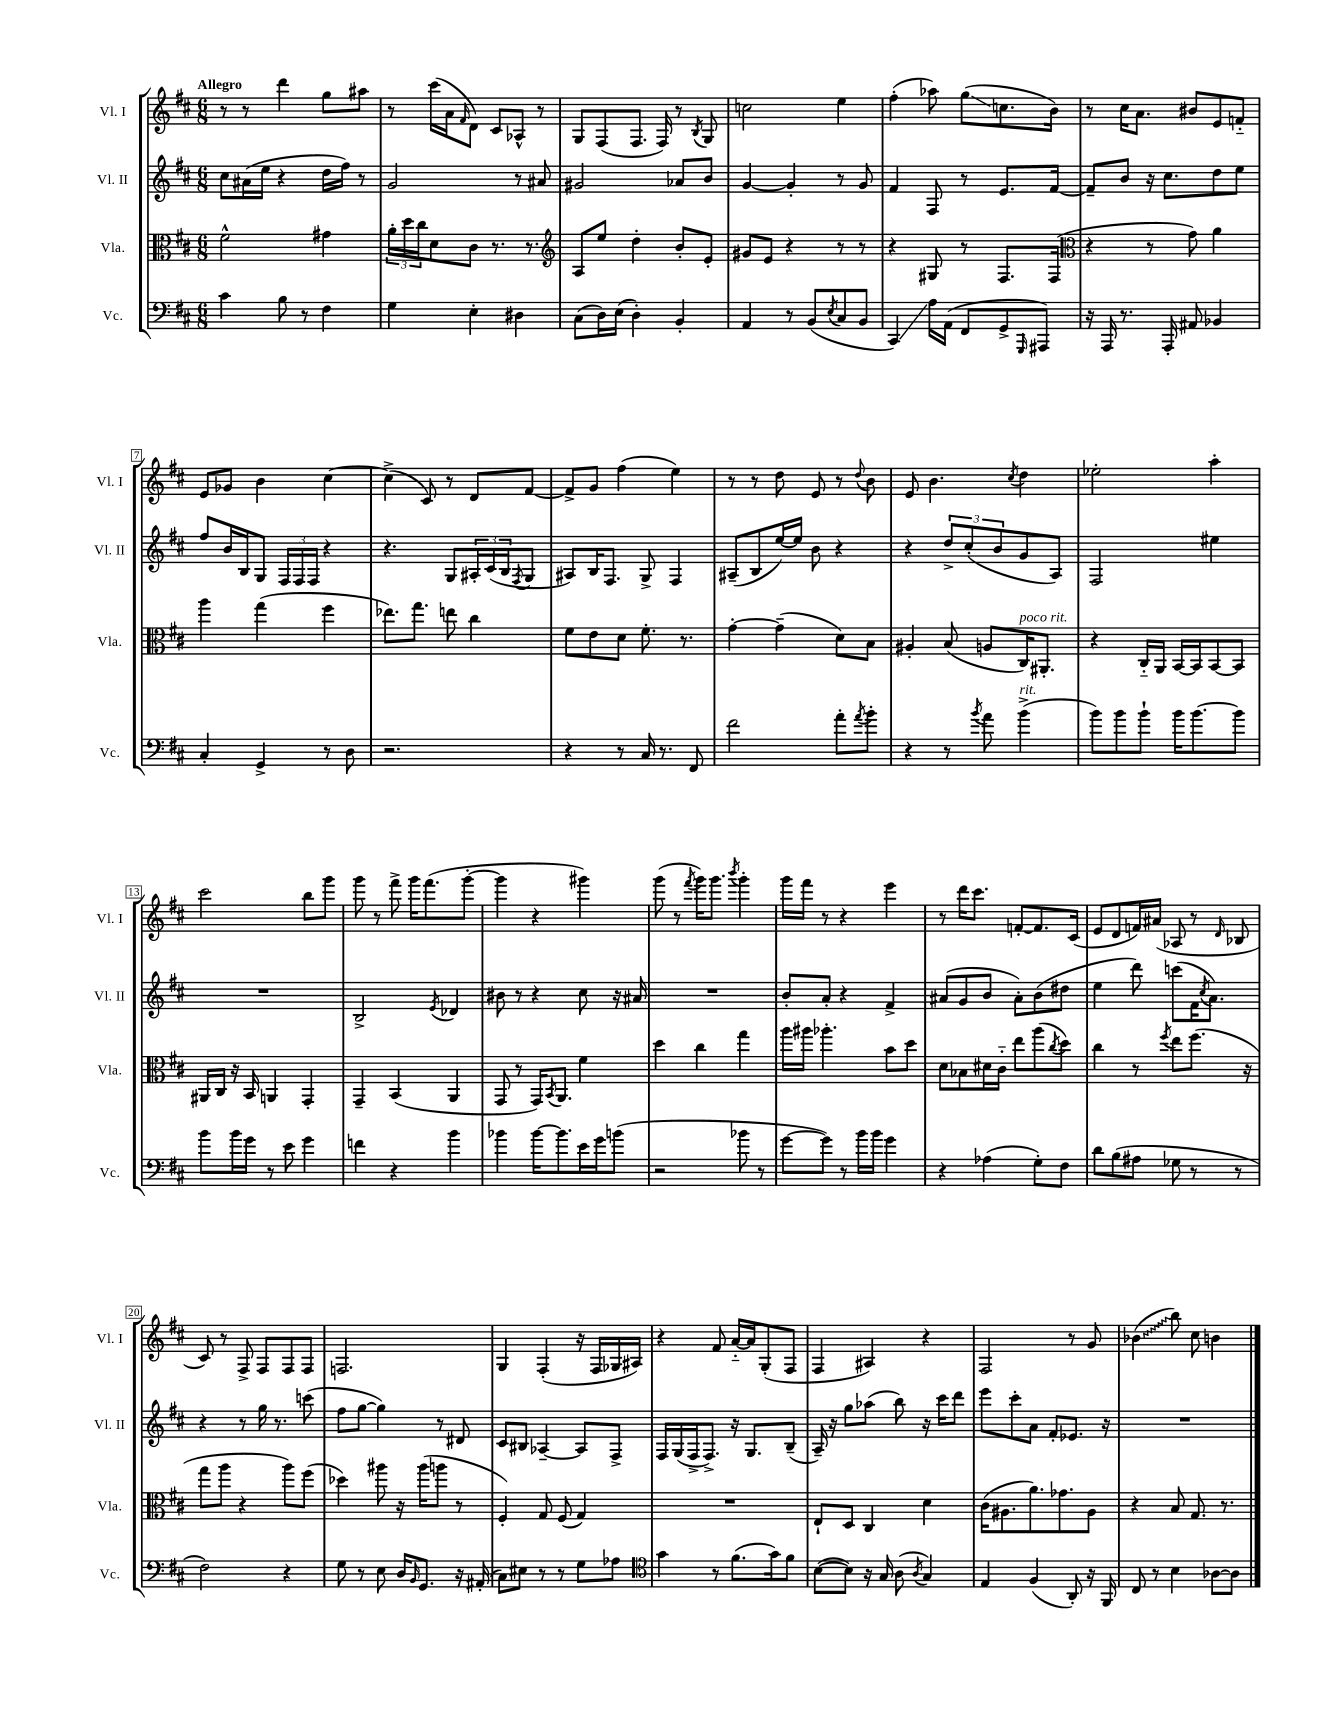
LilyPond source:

<<
\new StaffGroup <<
\new Staff = "s0" \with { instrumentName = "Vl. I" shortInstrumentName = "Vl. I" } {
    \clef treble \key d \major \numericTimeSignature \time 6/8 \tempo "Allegro"
    r8 r8 d'''4 g''8 ais''8 |
    r8 cis'''16( a'16 \grace { fis'16 } d'8) cis'8 aes8-^ r8 |
    g8 fis8( fis8. fis16) r8 \acciaccatura { b8 } g8 |
    c''2 e''4 |
    fis''4-.( aes''8) g''8\glissando( c''8. b'16) |
    r8 cis''16 a'8. bis'8 e'8 f'8-_ |
    e'8 ges'8 b'4 cis''4~ |
    cis''4->( cis'8) r8 d'8 fis'8~ |
    fis'8-> g'8 fis''4( e''4) |
    r8 r8 d''8 e'8 r8 \appoggiatura { d''8 } b'8 |
    e'8 b'4. \acciaccatura { cis''8 } d''4 |
    ees''2-. a''4-. |
    cis'''2 b''8 g'''8 |
    g'''8 r8 fis'''8-> g'''16 fis'''8.( g'''8~-. |
    g'''4 r4 gis'''4) |
    g'''8( r8 \acciaccatura { fis'''8 } g'''16) g'''8. \acciaccatura { b'''8 } g'''4-. |
    g'''16 fis'''16 r8 r4 e'''4 |
    r8 d'''16 cis'''8. f'8~-. f'8. cis'16( |
    e'8 d'8 f'16) ais'16( aes8 r8 \grace { d'16 } bes8 |
    cis'8) r8 fis8-> fis8 fis8 fis8 |
    f2. |
    g4 fis4-.( r16 fis16 ges16 ais16) |
    r4 fis'8 a'16~-_ a'16 g8-.( fis8 |
    fis4 ais4) r4 |
    fis2 r8 g'8 |
    \once \override Glissando.style = #'zigzag bes'4\glissando( b''8) cis''8 b'4 \bar "|." |
}
\new Staff = "s1" \with { instrumentName = "Vl. II" shortInstrumentName = "Vl. II" } {
    \clef treble \key d \major \numericTimeSignature \time 6/8
    cis''8 ais'16( e''16 r4 d''16 fis''16) r8 |
    g'2 r8 ais'8 |
    gis'2 aes'8 b'8 |
    g'4~ g'4-. r8 g'8 |
    fis'4 fis8 r8 e'8. fis'16~ |
    fis'8-- b'8 r16 cis''8. d''8 e''8 |
    fis''8 b'16 b16 g8 \tuplet 3/2 { fis16 fis16 fis16 } r4 |
    r4. g8 \tuplet 3/2 { ais16-. cis'16( b16 } \acciaccatura { fis8 } g8 |
    ais8) b16 fis8. g8-> fis4 |
    ais8--( b8 e''16~) e''16 b'8 r4 |
    r4 \tuplet 3/2 { d''8-> cis''8-.( b'8 } g'8 a8) |
    fis2 eis''4 |
    R2. |
    b2-> \acciaccatura { e'8 } des'4 |
    bis'8 r8 r4 cis''8 r16 ais'16 |
    R2. |
    b'8-. a'8-. r4 fis'4-> |
    ais'8( g'8 b'8 ais'8-.) b'8( dis''8 |
    e''4 d'''8) c'''8( fis'16 \acciaccatura { cis''8 } a'8.) |
    r4 r8 g''16 r8. c'''8( |
    fis''8 g''8~ g''4) r8 dis'8 |
    cis'8 bis8 aes4~-- aes8 fis8-> |
    fis16 g16( fis16-> fis8.->) r16 g8. b8--( |
    a16--) r16 g''8 aes''8( b''8) r16 cis'''16 d'''8 |
    e'''8 cis'''8-. a'8 fis'8-. ees'8. r16 |
    R2. \bar "|." |
}
\new Staff = "s2" \with { instrumentName = "Vla." shortInstrumentName = "Vla." } {
    \clef alto \key d \major \numericTimeSignature \time 6/8
    fis'2-^ gis'4 |
    \tuplet 3/2 { a'16-. d''16 cis''16 } d'8 cis'8 r8. r8. |
    \clef treble a8 e''8 d''4-. b'8-. e'8-. |
    gis'8 e'8 r4 r8 r8 |
    r4 gis8 r8 fis8. fis16( |
    \clef alto r4 r8 g'8) a'4 |
    a''4 g''4( fis''4 |
    ees''8.) g''8. e''8 cis''4 |
    fis'8 e'8 d'8 fis'8.-. r8. |
    g'4~-. g'4--( d'8) b8 |
    ais4-. b8( a8 cis16^\markup { \italic "poco rit." }) ais,8.-. |
    r4 cis16-_ a,16 b,16~ b,16 b,8~ b,8 |
    ais,16 cis16 r16 b,16 a,4 g,4-. |
    g,4-- b,4( a,4 |
    g,8 r8 g,16) \acciaccatura { b,8 } a,8. fis'4 |
    d''4 cis''4 g''4 |
    a''16 ais''16 aes''4.-. b'8 d''8 |
    d'8 bes8 dis'16 cis'16-_ e''8 a''8( \acciaccatura { cis''8 } d''8) |
    cis''4 r8 \acciaccatura { fis''8 } e''8 fis''8.( r16 |
    g''8 a''8 r4 a''8) fis''8( |
    des''4) ais''8 r16 ais''16( a''8 r8 |
    fis4-.) g8 fis8( g4) |
    R2. |
    e8-! d8 cis4 d'4 |
    cis'16( ais8. a'8.) ges'8. ais8 |
    r4 b8 g8. r8. \bar "|." |
}
\new Staff = "s3" \with { instrumentName = "Vc." shortInstrumentName = "Vc." } {
    \clef bass \key d \major \numericTimeSignature \time 6/8
    cis'4 b8 r8 fis4 |
    g4 e4-. dis4 |
    cis8( d16) e16( d4-.) b,4-. |
    a,4 r8 b,8( \acciaccatura { e8 } cis8 b,8 |
    cis,4\glissando) a16 a,16( fis,8 g,8-> \grace { g,,16 } ais,,8) |
    r16 a,,16 r8. a,,16-. ais,8 bes,4 |
    cis4-. g,4-> r8 d8 |
    r2. |
    r4 r8 cis16 r8. fis,8 |
    fis'2 a'8-. \acciaccatura { a'8 } b'8-. |
    r4 r8 \acciaccatura { b'8 } a'8 b'4->^\markup { \italic "rit." }( |
    b'8) b'8 b'8-! b'16 b'8.~ b'8 |
    b'8 b'16 g'16 r8 e'8 g'4 |
    f'4 r4 b'4 |
    bes'4 bes'16~ bes'8. e'16 g'16 b'8( |
    r2 bes'8 r8 |
    g'8~ g'8) r8 b'16 b'16 g'4 |
    r4 aes4( g8-.) fis8 |
    d'8 b8( ais8 ges8 r8 r8 |
    fis2) r4 |
    g8 r8 e8 d16 \grace { b,16 } g,8. r16 ais,16-.( |
    cis8) eis8 r8 r8 g8 aes8 |
    \clef tenor g'4 r8 fis'8.( g'16) fis'8 |
    b8~( b8) r16 g16 a8( \acciaccatura { a8 } g4) |
    e4 fis4( a,8-.) r16 fis,16 |
    cis8 r8 b4 aes8~ aes8 \bar "|." |
}
>>
>>
\layout { \context { \Score \override BarNumber.stencil = #(make-stencil-boxer 0.1 0.3 ly:text-interface::print) } }
